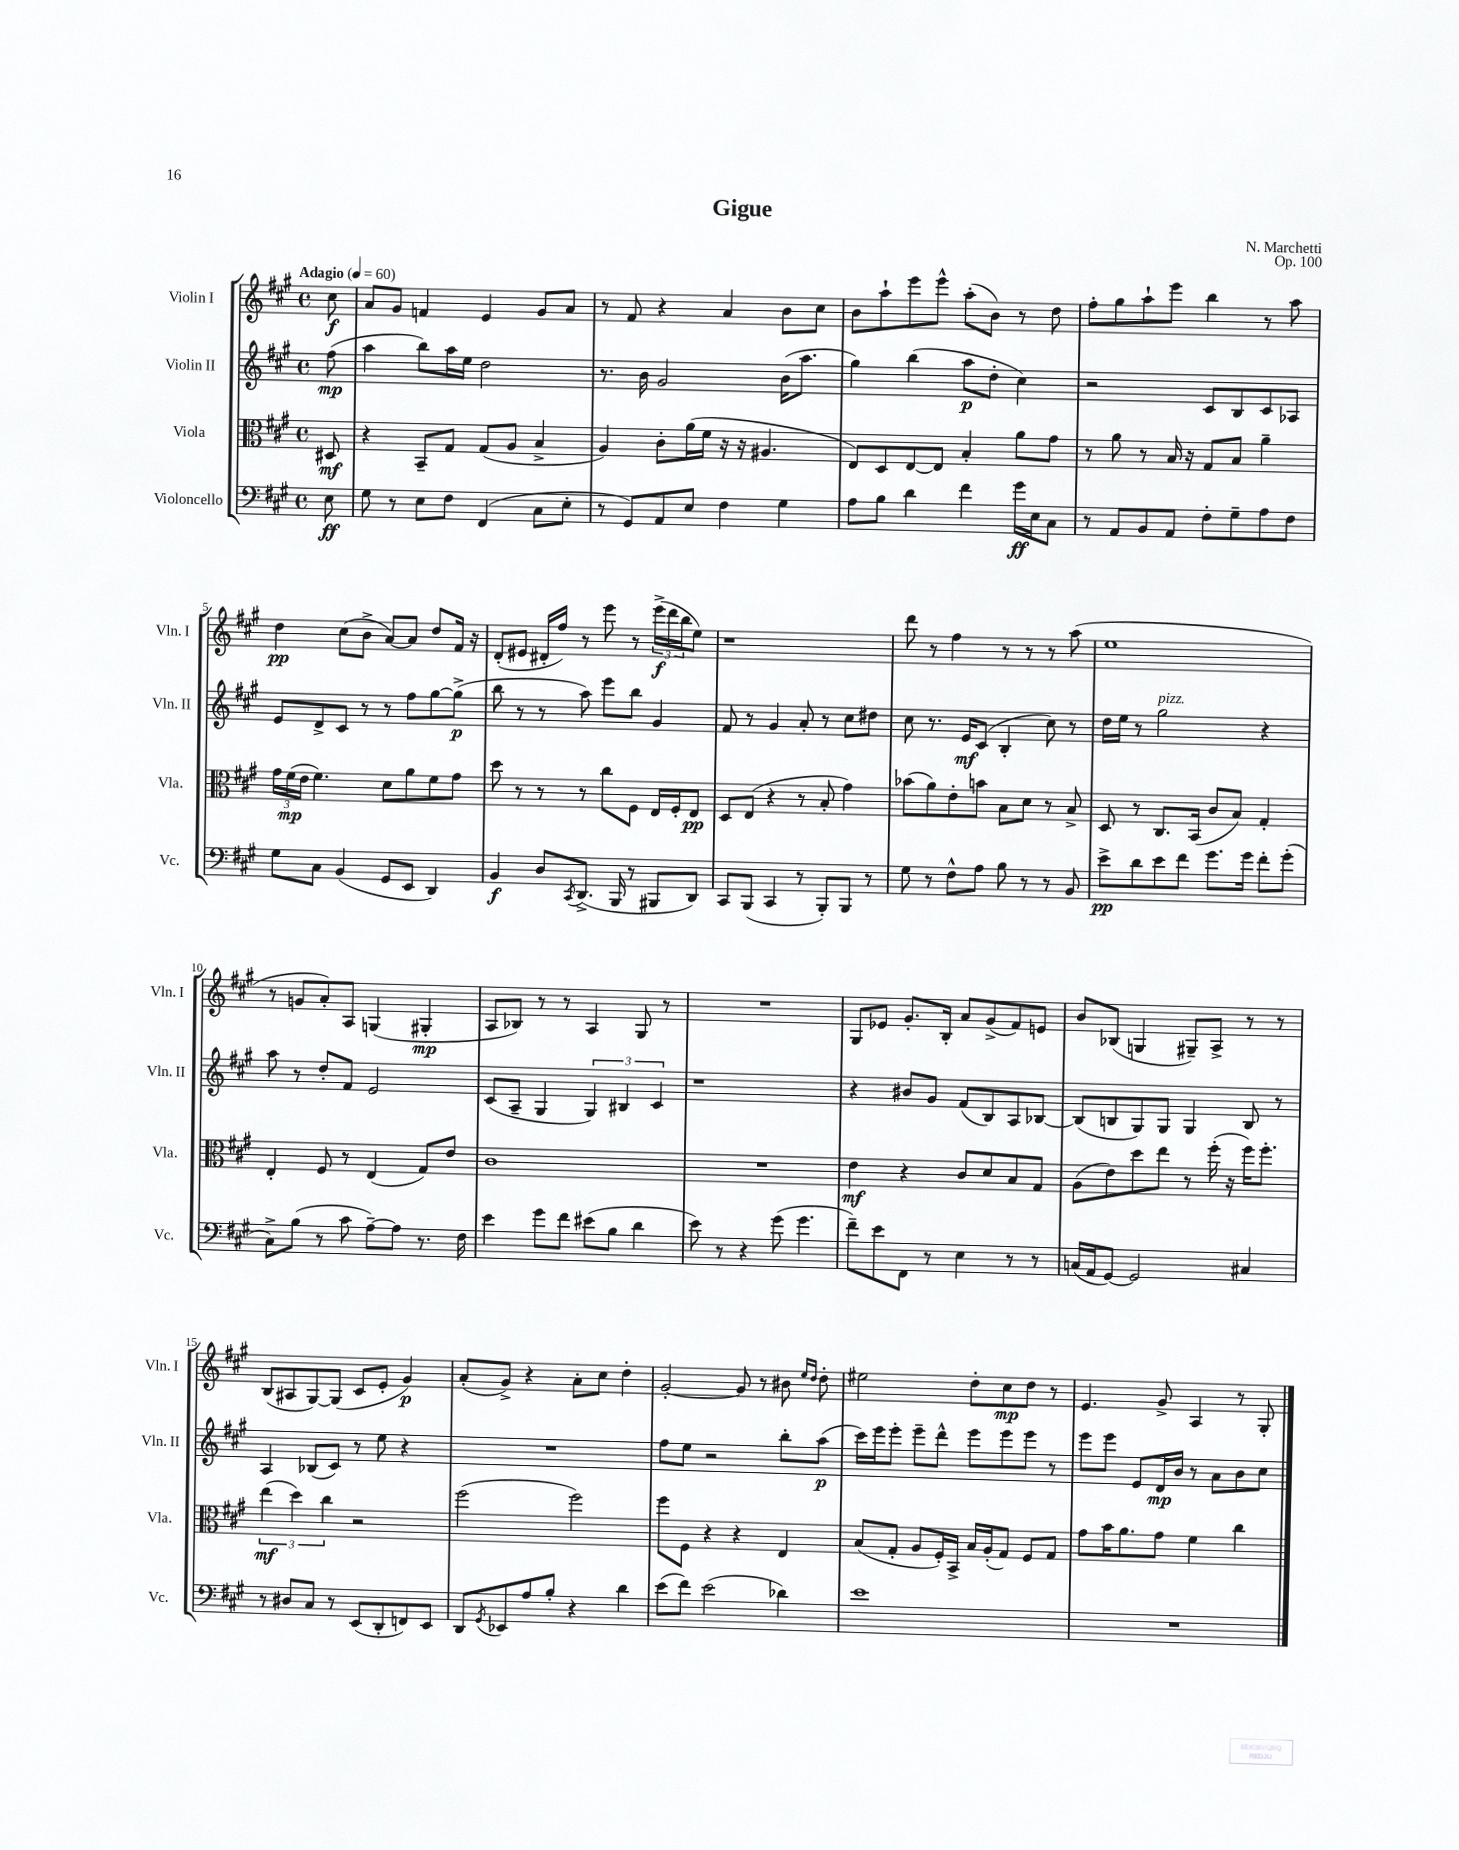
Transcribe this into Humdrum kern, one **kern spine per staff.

**kern	**kern	**kern	**kern
*staff4	*staff3	*staff2	*staff1
*clefF4	*clefC3	*clefG2	*clefG2
*k[f#c#g#]	*k[f#c#g#]	*k[f#c#g#]	*k[f#c#g#]
*M4/4	*M4/4	*M4/4	*M4/4
*met(c)	*met(c)	*met(c)	*met(c)
*MM60	*MM60	*MM60	*MM60
8E	8D#	(8ff#	8cc#
=	=	=	=
8G#	4r	4aa	8a
8r	.	.	8g#
8E	8BB~	8bb)	4f
8F#	8G#	16aa	.
.	.	16ee	.
(4FF#	(8G#	2dd	4e
.	8A	.	.
8C#	4B^	.	8g#
8E'	.	.	8a
=	=	=	=
8r	4A)	8.r	8r
8GG#)	.	.	8f#
.	.	16b	.
8AA	8c#'	2g#	4r
8E	(16a	.	.
.	16f#	.	.
4F#	16r	.	4a
.	16r	.	.
.	4.A#	.	.
4G#	.	(16b	8b
.	.	8.aa	.
.	.	.	8cc#
=	=	=	=
8A	8E)	4gg#)	8b
8B	8D	.	8aa`
4d	[8E	(4bb	8eee
.	8E]	.	8eee^^
4f#	4B'	8aa	(8aa'
.	.	8dd'	8b)
16g#	8a	4cc#)	8r
16E	.	.	.
8C#	8g#	.	8dd
=	=	=	=
8r	8r	2r	8ff#'
8AA	8a	.	8gg#
8BB	8r	.	8aa`
8AA	16B	.	8eee
.	16r	.	.
8F#'	8G#	8c#	4bb
8G#~	8B	8B	.
8A	4a~	8c#	8r
8F#	.	8A-	8aa
=	=	=	=
8G#	24g#	8e	4dd
.	(24f#	.	.
.	24e	.	.
8C#	4.f#)	8d^	.
(4BB	.	8c#	(8cc#
.	.	8r	8b^
8GG#	8d	8r	[8a)
8EE	8a	8ff#	8a]
4DD)	8f#	[8gg#	8dd
.	8g#	(8gg#^]	16f#
.	.	.	16r
=	=	=	=
4BB	8dd	8bb	(8d'
.	8r	8r	8e#
8D	8r	8r	16d#'
.	.	.	16ff#)
8qCC#	.	.	.
(8.DD^	8r	8aa)	8r
.	8cc#	8eee	8eee
16BBB	.	.	.
8r	8F#	8bb	8r
8BBB#	16E	4g#	(24eee^
.	.	.	24ddd
.	16F#'	.	.
.	.	.	24bb
8DD)	8E	.	8ee)
=	=	=	=
8CC#	8D	8f#	1r
(8BBB	(8E	8r	.
4CC#	4r	4g#	.
8r	8r	8a'	.
8BBB')	8B'	8r	.
8BBB	4g#)	8cc#	.
8r	.	8dd#	.
=	=	=	=
8G#	(8b-	8cc#	8ddd
8r	8a)	8.r	8r
8F#^^	8e'	.	4ff#
.	.	16e	.
8A	8b	(8c#	.
8B	8B	4B'	8r
8r	8d	.	8r
8r	8r	8cc#)	8r
8BB	8B^	8r	(8aa
=	=	=	=
8e^	8D	16dd	1ee
.	.	16ee	.
8d	8r	8r	.
8e	8.C#	2gg#	.
8f#	.	.	.
.	(16BB	.	.
8.g#	8c#	.	.
.	8B)	.	.
16g#	.	.	.
8f#'	4G#'	4r	.
(8g#'	.	.	.
=	=	=	=
8C#^)	4E'	8aa	8r
(8B	.	8r	8g
8r	8F#	8dd'	8a')
8c#	8r	8f#	8A
[8A~)	(4E	2e	(4G
8A]	.	.	.
8.r	8G#)	.	4G#'
.	8e	.	.
16F#	.	.	.
=	=	=	=
4e	1c#	(8c#	8A
.	.	8A~	8B-)
8g#	.	4G#	8r
8f#	.	.	8r
(8e#	.	6G#)	4A
8B	.	.	.
.	.	6B#	.
4d	.	.	8G#
.	.	6c#	.
.	.	.	8r
=	=	=	=
8e)	1r	1r	1r
8r	.	.	.
4r	.	.	.
(8g#	.	.	.
4.g#	.	.	.
=	=	=	=
8f#~)	4e	4r	8G#
8e	.	.	8e-
8FF#	4r	8b#	8.g#'
8r	.	8g#	.
.	.	.	16B'
4E	8c#	(8f#	8a
.	8d	8B)	(8g#^
8r	8B	8A	8f#)
8r	8G#	[8B-	8e
=	=	=	=
(16C	(8A	(8B-]	8b
16AA	.	.	.
[8GG#)	8e)	8B	(8B-
2GG#]	8dd	8G#)	4G
.	8ee	8G#	.
.	8r	4G#	8G#~)
.	(16ff#'	.	8A^
.	16r	.	.
4C#	16ff#)	8B	8r
.	8.ff#'	.	.
.	.	8r	8r
=	=	=	=
8r	(6ee	4A	(8B
8D#	.	.	8A#
.	6dd)	.	.
8C#	.	(8B-	[8G#)
.	6cc#	.	.
8r	.	8c#)	(8G#]
(8EE	2r	8r	8c#
8DD'	.	8ee	8e'
8FF)	.	4r	4g#)
8EE	.	.	.
=	=	=	=
8DD	(2ff#	1r	(8a'
8qGG#	.	.	.
8EE-	.	.	8g#^)
8A	.	.	4r
8B'	.	.	.
4r	2ff#)	.	8a'
.	.	.	8cc#
4d	.	.	4dd'
=	=	=	=
(8e	8ff#	8ff#	[2g#'
8f#)	8F#	8ee	.
(2e	4r	2r	.
.	4r	.	8g#]
.	.	.	8r
4d-)	4E	8bb'	8b#
.	.	.	16qqee
.	.	.	16qqdd
.	.	(8aa	8dd'
=	=	=	=
1e	(8B	16ccc#)	2ee#
.	.	16eee	.
.	8G#'	8eee'	.
.	8A	8eee~	.
.	16F#')	8ddd^^	.
.	16BB^	.	.
.	16B	8eee	8dd'
.	(16A'	.	.
.	8G#)	8eee	8cc#
.	8F#	8eee	8dd
.	8G#	8r	8r
=	=	=	=
1r	8g#	8eee	4.e
.	16b	8eee	.
.	8.a	.	.
.	.	8e	.
.	8g#	16d	8g#^
.	.	16b	.
.	4f#	8r	4A
.	.	8a	.
.	4cc#	8b	8r
.	.	8cc#	8G#'
==	==	==	==
*-	*-	*-	*-
